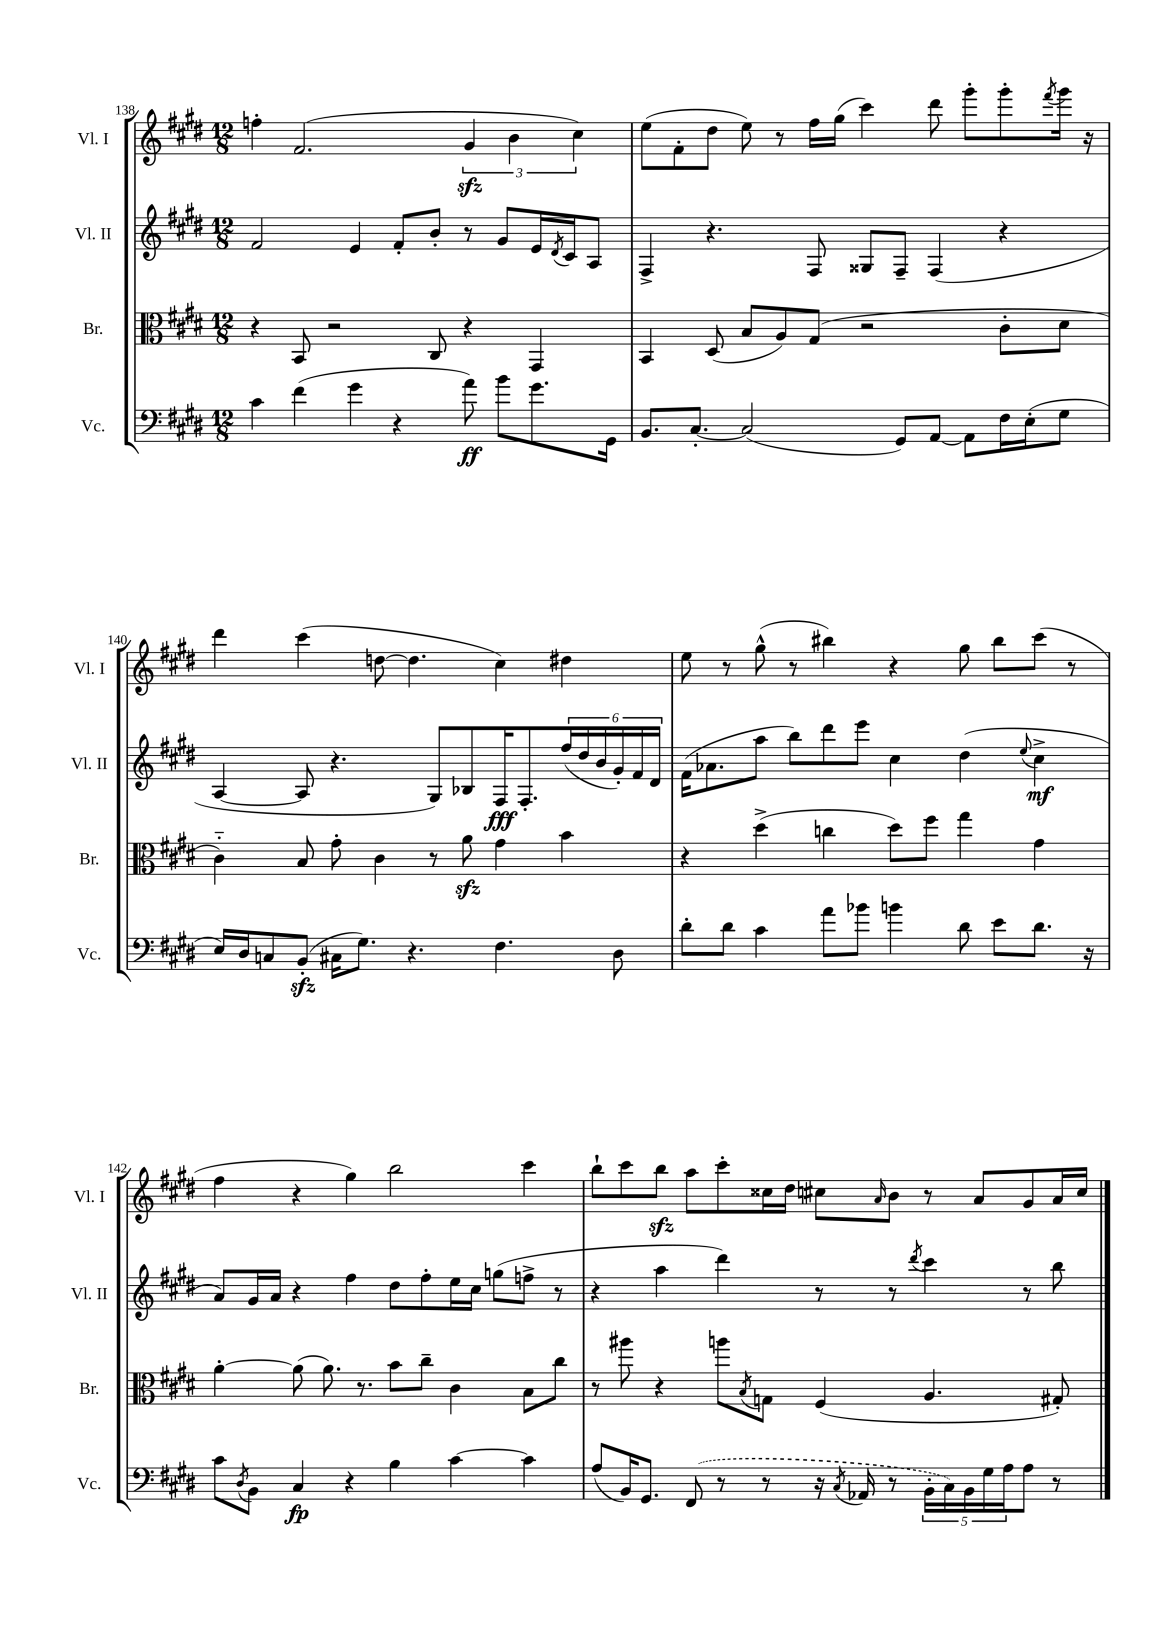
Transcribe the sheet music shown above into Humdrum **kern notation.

**kern	**kern	**kern	**kern
*staff4	*staff3	*staff2	*staff1
*clefF4	*clefC3	*clefG2	*clefG2
*k[f#c#g#d#]	*k[f#c#g#d#]	*k[f#c#g#d#]	*k[f#c#g#d#]
*M12/8	*M12/8	*M12/8	*M12/8
4c#\	4r	2f#/	4ff'\
(4f#\	8BB/	.	(2.f#/
.	2r	.	.
4g#\	.	4e/	.
4r	.	8f#'/L	.
.	8C#/	8b'/J	.
8a\)	4r	8r	6g#/
8b\L	.	8g#/L	.
.	.	.	6b\
8.g#\	4GG#/	16e/L	.
.	.	8qd#/	.
.	.	16c#/J	.
.	.	.	6cc#\)
.	.	8A/J	.
16GG#\Jk	.	.	.
=	=	=	=
8.BB/L	4BB/	4F#^/	(8ee\L
.	.	.	8f#'\
[8.C#'/J	.	.	.
.	(8D#/	4.r	8dd#\J
(2C#/]	8B/L	.	8ee\)
.	8A/)	.	8r
.	(8G#/J	8F#/	16ff#\LL
.	.	.	(16gg#\JJ
.	2r	8G##/L	4ccc#\)
8GG#/L)	.	8F#~/J	.
[8AA/J	.	(4F#/	8ddd#\
8AA\]L	.	.	8ggg#'\L
16F#\L	8c#'\L	4r	8ggg#'\
(16E'\J	.	.	.
.	.	.	8qfff#/
8G#\J	8d#\J	.	16ggg#\Jk
.	.	.	16r
=	=	=	=
16E/LL)	4c#'~\)	[4A/	4ddd#\
16D#/J	.	.	.
8C/	.	.	.
(8BB'/J	8B/	8A/]	(4ccc#\
16C#\LK	8g#'\	4.r	.
8.G#\J)	.	.	.
.	4c#\	.	[8dd\
4.r	.	.	4.dd\]
.	8r	8G#/L)	.
.	8a\	8B-/	.
4.F#\	4g#\	16F#/K	4cc#\)
.	.	8.F#'/	.
.	4b\	(24ff#/L	4dd#\
.	.	24dd#/	.
.	.	24b/	.
8D#\	.	24g#'/)	.
.	.	24f#/	.
.	.	24d#/JJ	.
=	=	=	=
8d#'\L	4r	(16f#\LK	8ee\
.	.	8.a-\	.
8d#\J	.	.	8r
4c#\	(4dd#^\	8aa\J	(8gg#^^\
.	.	8bb\L)	8r
8a\L	4cc\	8ddd#\	4bb#\)
8b-\J	.	8eee\J	.
4b\	8dd#\L)	4cc#\	4r
.	8ff#\J	.	.
8d#\	4gg#\	(4dd#\	8gg#\
8e\L	.	.	8bb#\L
.	.	8qqee/	.
8.d#\J	4g#\	4cc#^\	(8ccc#\J
.	.	.	8r
16r	.	.	.
=	=	=	=
8c#\L	[4a'\	8a/L)	4ff#\
8qD#/	.	.	.
8BB\J	.	16g#/L	.
.	.	16a/JJ	.
4C#/	(8a\]	4r	4r
.	8.a\)	.	.
4r	.	4ff#\	4gg#\)
.	8.r	.	.
4B\	8b\L	8dd#\L	2bb\
.	8cc#~\J	8ff#'\	.
[4c#\	4c#\	16ee\L	.
.	.	16cc#\JJ	.
.	.	(8gg\L	.
4c#\]	8B\L	8ff^\J	4ccc#\
.	8cc#\J	8r	.
=	=	=	=
(8A/L	8r	4r	8bb`\L
16BB/K)	8aa#\	.	8ccc#\
8.GG#/J	.	.	.
.	4r	4aa\	8bb\J
(8FF#/	.	.	8aa\L
8r	8aa\L	4ddd#\)	8ccc#'\
.	8qB/	.	.
8r	8G\J	.	16cc##\L
.	.	.	16dd#\JJ
16r	(4F#/	8r	8cc#\L
8qC#/	.	.	.
16AA-/	.	.	.
.	.	.	16qqa/
8r	.	8r	8b\J
.	.	8qddd#/	.
20BB'\LL	4.A/	4ccc#\	8r
20C#\)	.	.	.
20BB\	.	.	.
.	.	.	8a/L
20G#\	.	.	.
20A\J	.	.	.
8A\J	.	8r	8g#/
8r	8G#'/)	8bb\	16a/L
.	.	.	16cc#/JJ
==	==	==	==
*-	*-	*-	*-
